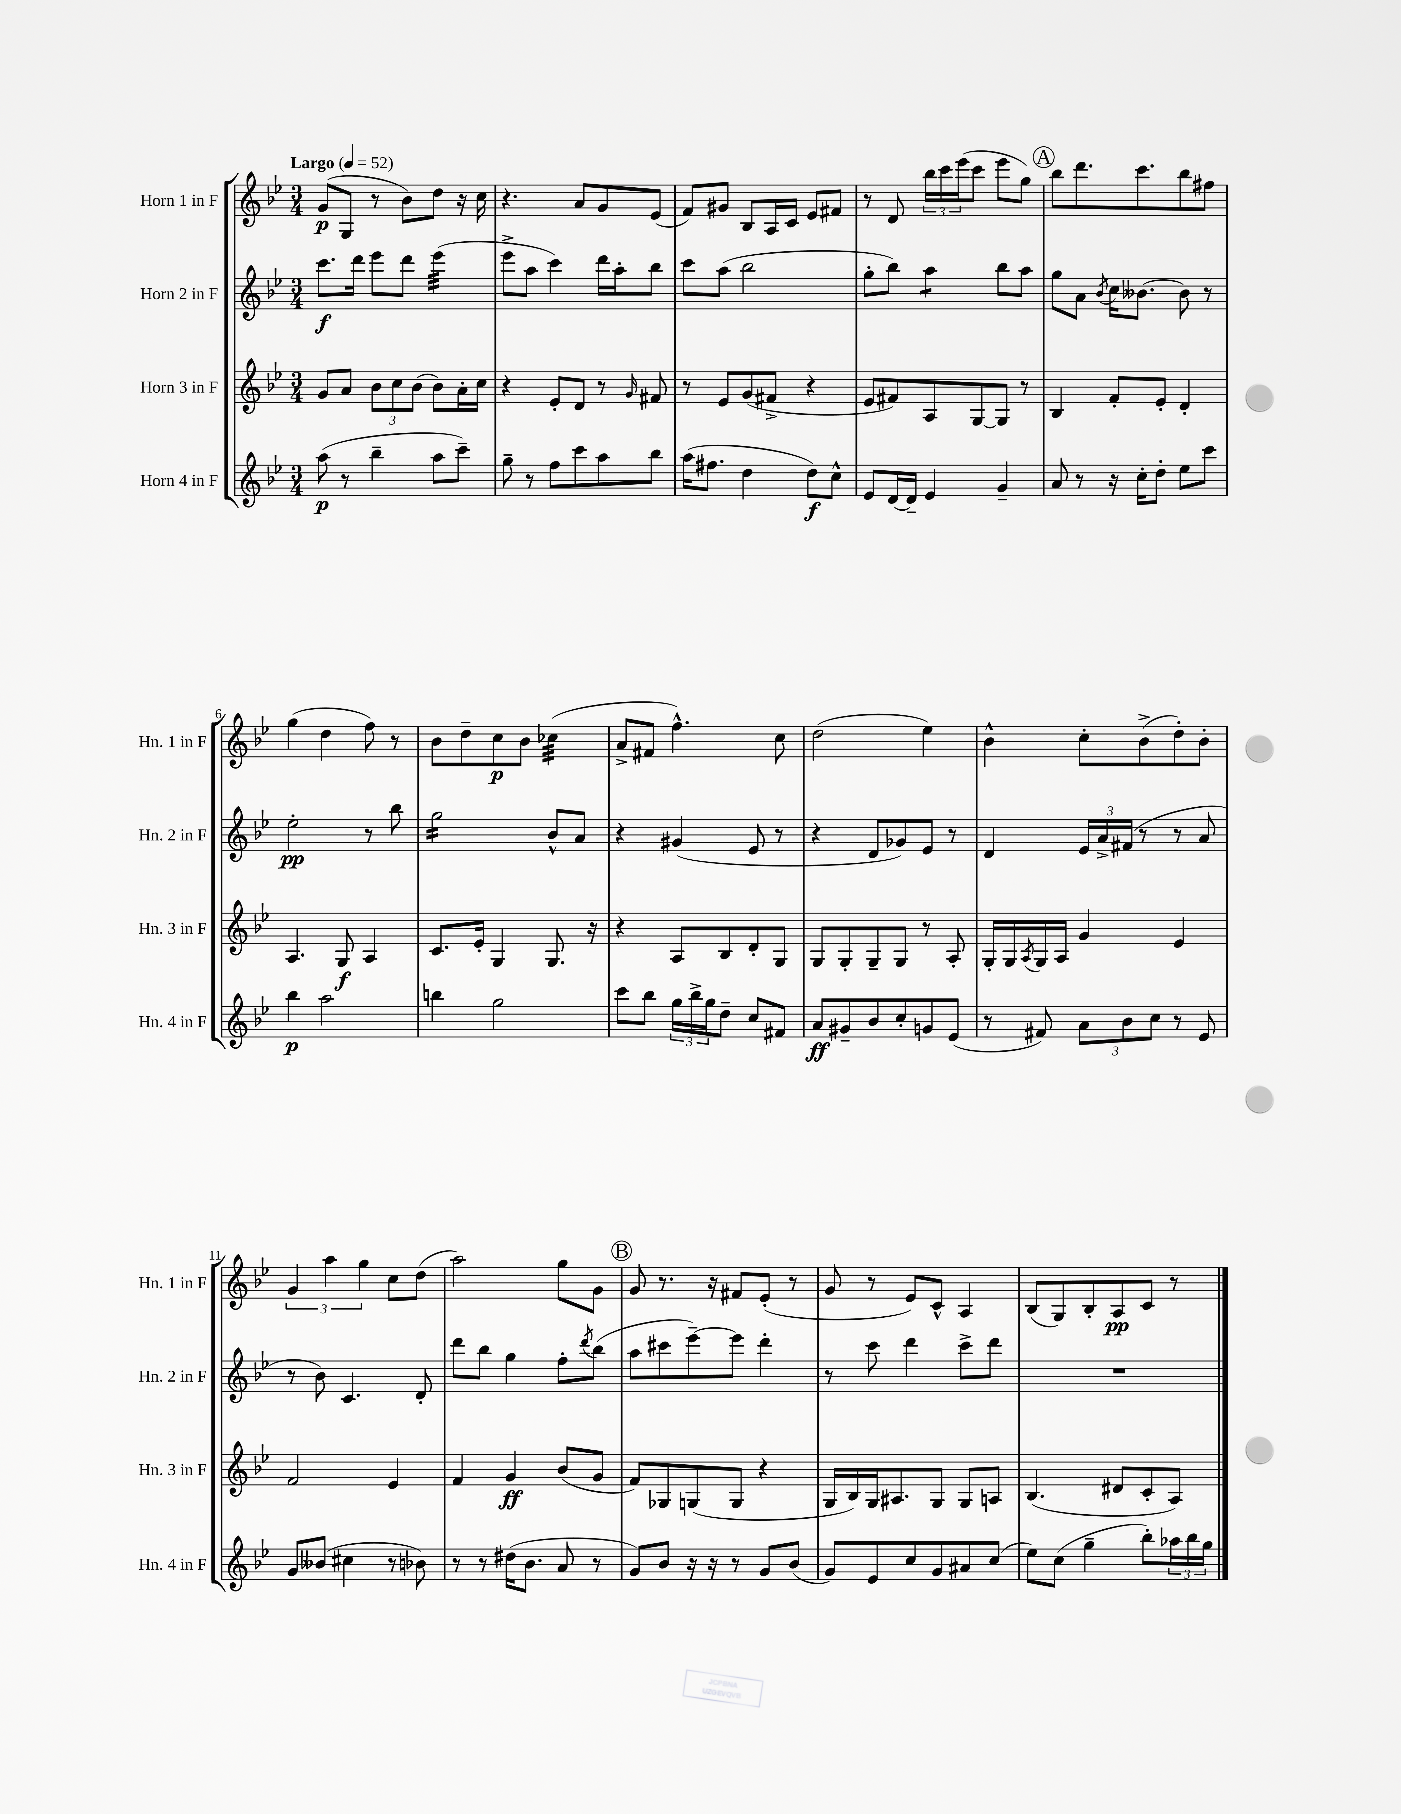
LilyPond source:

<<
\new StaffGroup <<
\new Staff = "s0" \with { instrumentName = "Horn 1 in F" shortInstrumentName = "Hn. 1 in F" } {
    \clef treble \key bes \major \numericTimeSignature \time 3/4 \tempo "Largo" 4 = 52
    g'8\p( g8 r8 bes'8) d''8 r16 c''16 |
    r4. a'8 g'8 ees'8( |
    f'8) gis'8 bes8 a16 c'16 ees'8 fis'8 |
    r8 d'8 \tuplet 3/2 { bes''16 c'''16 ees'''16( } c'''8 ees'''8 g''8) |
    \mark \markup { \circle "A" } bes''8 d'''8. c'''8. bes''8 fis''8 |
    g''4( d''4 f''8) r8 |
    bes'8 d''8-- c''8\p bes'8 ces''4:32( |
    a'8-> fis'8 f''4.-^) c''8 |
    d''2( ees''4) |
    bes'4-^ c''8-. bes'8->( d''8-.) bes'8-. |
    \tuplet 3/2 { g'4 a''4 g''4 } c''8 d''8( |
    a''2) g''8 g'8 |
    \mark \markup { \circle "B" } g'8 r8. r16 fis'8 ees'8-.( r8 |
    g'8 r8 ees'8) c'8-^ a4 |
    bes8( g8) bes8-. a8\pp c'8 r8 \bar "|." |
}
\new Staff = "s1" \with { instrumentName = "Horn 2 in F" shortInstrumentName = "Hn. 2 in F" } {
    \clef treble \key bes \major \numericTimeSignature \time 3/4
    c'''8.\f d'''16 ees'''8 d'''8 ees'''4:32( |
    ees'''8-> a''8 c'''4) d'''16 a''16-. bes''8 |
    c'''8 a''8( bes''2 |
    g''8-. bes''8) a''4:8 bes''8 a''8 |
    \mark \markup { \circle "A" } g''8 a'8 \acciaccatura { bes'8 } c''16 beses'8.~ beses'8 r8 |
    ees''2-.\pp r8 bes''8 |
    g''2:16 bes'8-^ a'8 |
    r4 gis'4( ees'8 r8 |
    r4 d'8 ges'8) ees'8 r8 |
    d'4 \tuplet 3/2 { ees'16 a'16-> fis'16( } r8 r8 a'8 |
    r8 bes'8) c'4. d'8-. |
    d'''8 bes''8 g''4 f''8-. \acciaccatura { d'''8 } bes''8( |
    \mark \markup { \circle "B" } a''8 cis'''8 ees'''8~--) ees'''8 d'''4-. |
    r8 c'''8 d'''4 c'''8-> d'''8 |
    R2. \bar "|." |
}
\new Staff = "s2" \with { instrumentName = "Horn 3 in F" shortInstrumentName = "Hn. 3 in F" } {
    \clef treble \key bes \major \numericTimeSignature \time 3/4
    g'8 a'8 \tuplet 3/2 { bes'8 c''8 bes'8( } bes'8) a'16-. c''16 |
    r4 ees'8-. d'8 r8 \grace { g'16 } fis'8 |
    r8 ees'8 g'8( fis'8-> r4 |
    ees'8 fis'8) a8 g8~ g8 r8 |
    \mark \markup { \circle "A" } bes4 f'8-. ees'8-. d'4-. |
    a4. g8\f a4 |
    c'8. ees'16-. g4 g8. r16 |
    r4 a8 bes8 d'8-. g8 |
    g8 g8-. g8-- g8 r8 a8-. |
    g16-. g16 \acciaccatura { a8 } g16 a16 g'4 ees'4 |
    f'2 ees'4 |
    f'4 g'4\ff bes'8( g'8 |
    \mark \markup { \circle "B" } f'8) ges8 g8( g8 r4 |
    g16 bes16) g16 ais8. g8 g8 a8 |
    bes4.( dis'8 c'8-. a8) \bar "|." |
}
\new Staff = "s3" \with { instrumentName = "Horn 4 in F" shortInstrumentName = "Hn. 4 in F" } {
    \clef treble \key bes \major \numericTimeSignature \time 3/4
    a''8\p( r8 bes''4-- a''8 c'''8--) |
    g''8-- r8 f''8 c'''8 a''8 bes''8 |
    a''16( fis''8. d''4 d''8\f) c''8-^ |
    ees'8 d'16~ d'16-- ees'4 g'4-- |
    \mark \markup { \circle "A" } a'8 r8 r16 c''16-. d''8-. ees''8 c'''8 |
    bes''4\p a''2 |
    b''4 g''2 |
    c'''8 bes''8 \tuplet 3/2 { g''16 bes''16-> g''16 } d''8-- c''8 fis'8 |
    a'8\ff gis'8-- bes'8 c''8-. g'8 ees'8( |
    r8 fis'8) \tuplet 3/2 { a'8 bes'8 c''8 } r8 ees'8 |
    g'8 beses'8( cis''4 r8 bes'8) |
    r8 r8 dis''16( bes'8. a'8 r8 |
    \mark \markup { \circle "B" } g'8) bes'8 r16 r16 r8 g'8 bes'8( |
    g'8) ees'8 c''8 g'8 ais'8 c''8( |
    ees''8) c''8( g''4-- bes''8-.) \tuplet 3/2 { aes''16 bes''16 g''16 } \bar "|." |
}
>>
>>
